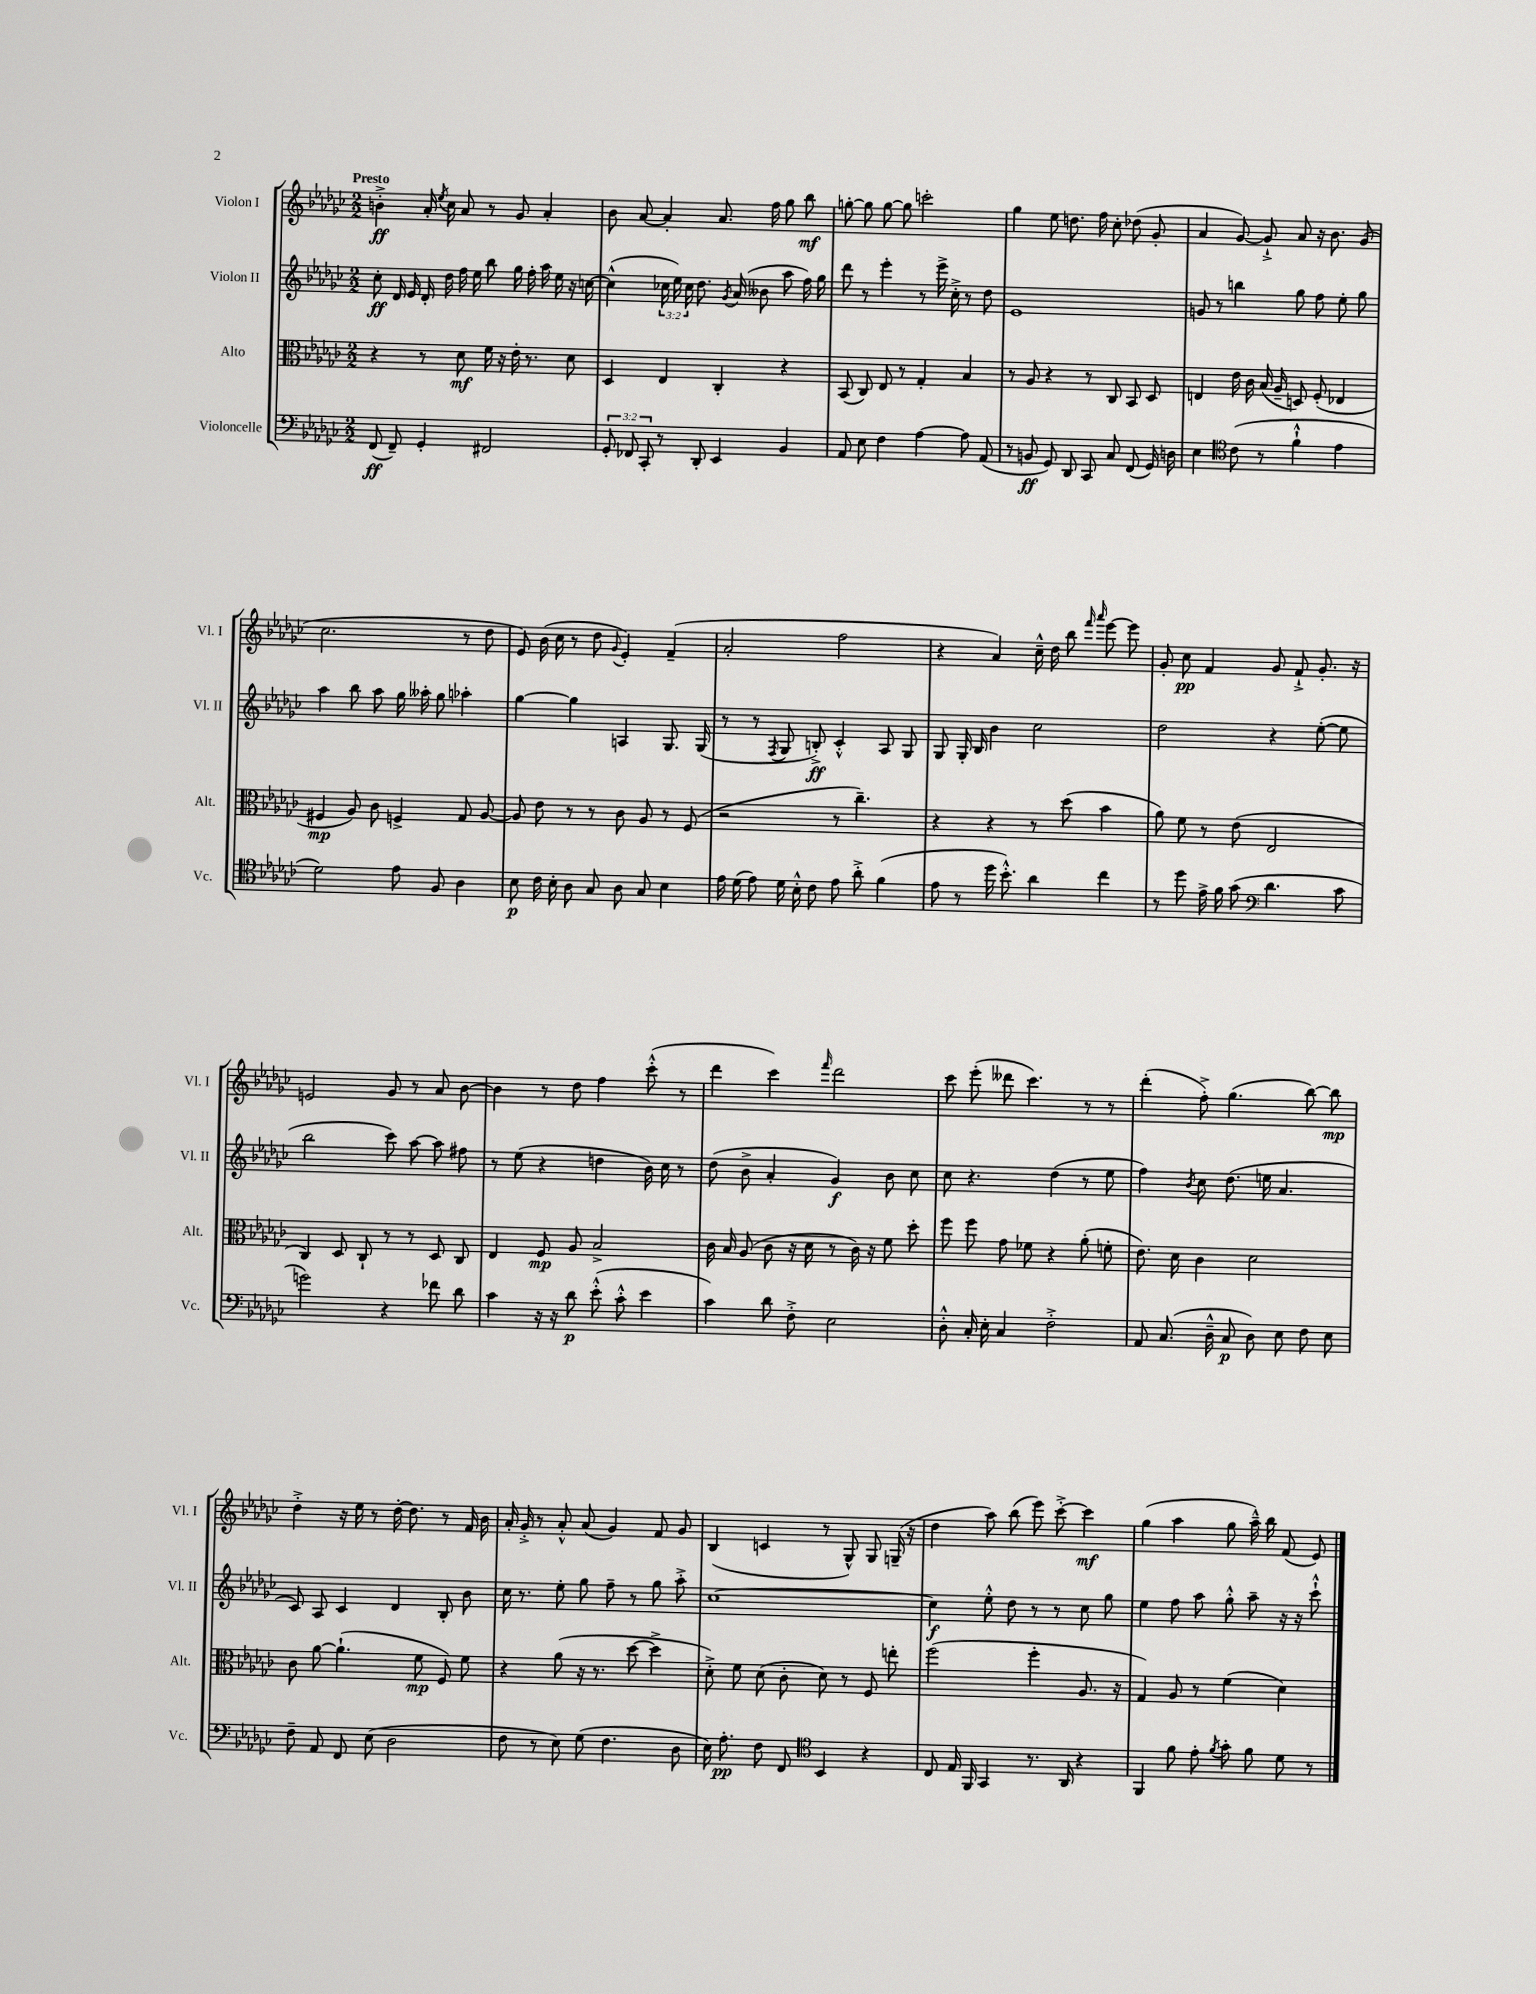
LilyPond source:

<<
\new StaffGroup <<
\new Staff = "s0" \with { instrumentName = "Violon I" shortInstrumentName = "Vl. I" } {
    \clef treble \key ges \major \numericTimeSignature \time 2/2 \tempo "Presto"
    \autoBeamOff b'4-.->\ff aes'16-. \acciaccatura { ees''8 } ces''16 aes'8 r8 ges'8 aes'4-. |
    bes'8 aes'8~ aes'4-. aes'8. f''16 ges''8 bes''8\mf |
    g''8~-. g''8 g''8~ g''8 c'''2-. |
    ges''4 ees''8 d''8. f''16 ces''8-. des''8( ges'8-. |
    aes'4 ges'8~) ges'8-!-> aes'8 r16 bes'8. ges'8( |
    ces''2. r8 des''8 |
    ees'8) bes'16( ces''16 r8 des''8 \appoggiatura { ges'8 } ees'4-.) f'4--( |
    aes'2-. f''2 |
    r4 aes'4) ces''16---^ des''16 bes''8 \grace { f'''16 aes'''16 } ees'''8~ ees'''8 |
    ges'8-. ces''8\pp f'4 ges'8 f'8-!-> ges'8.-. r16 |
    e'2 ges'8 r8 aes'8 bes'8~ |
    bes'4 r8 des''8 f''4 ces'''8-.-^( r8 |
    des'''4 ces'''4) \grace { f'''16 } des'''2 |
    ces'''8 ees'''8-.( deses'''8 ces'''4.) r8 r8 |
    des'''4-.( f''8-.->) ges''4.( bes''8~) bes''8\mp |
    des''4-.-> r16 ees''16 r8 des''16~-. des''8. r8 f'16 bes'16 |
    aes'16-. ges'16-.-> r8 aes'8-.-^ aes'8( ges'4) f'8 ges'8 |
    bes4( c'4 r8 ges8-^) ges8 g16--( r16 |
    des''4 aes''8) bes''8( ees'''8) ces'''8~-.-> ces'''4\mf |
    ges''4( aes''4 ges''8 aes''16---^) bes''16 f'8( ees'8) \bar "|." |
}
\new Staff = "s1" \with { instrumentName = "Violon II" shortInstrumentName = "Vl. II" } {
    \clef treble \key ges \major \numericTimeSignature \time 2/2 \override Staff.TupletNumber.text = #tuplet-number::calc-fraction-text
    \autoBeamOff ces''8-.\ff des'16 ees'16 des'16-. des''16 f''16 ees''16 bes''8 ges''16 f''16-. aes''16 ees''16 r16 c''16~ |
    c''4-^( \tuplet 3/2 { ces''16 ees''16) ces''16 } des''8. \acciaccatura { ges'8 } aes'16( beses'8 aes''8 f''16) ges''16 |
    des'''8 r8 ees'''4-. r8 ees'''16-> ces''16-.-> r8 des''8 |
    ees'1 |
    g'8 r8 b''4 ges''8 f''8 ees''8-. ges''8 |
    aes''4 bes''8 aes''8 ges''16 aeses''16-. ges''8 aes''4-. |
    ges''4~ ges''4 a4 ges8. ges16( |
    r8 r8 \acciaccatura { f8 } ges8 b8-.->\ff) ces'4-.-^ aes8 ges8 |
    ges8 ges16-. bes16 bes'4 ces''2 |
    des''2 r4 ees''8~-.( ees''8 |
    bes''2 ces'''8) aes''8~ aes''8 fis''8 |
    r8 ees''8( r4 d''4 bes'16) ces''16 r8 |
    des''8( bes'8-> aes'4-. ges'4\f) bes'8 ces''8 |
    ces''8 r4. des''4( r8 ees''8 |
    f''4) \acciaccatura { bes'8 } ces''8 des''8.( e''16 aes'4. |
    ces'8) aes8 ces'4 des'4 bes8-. bes'8 |
    ces''16 r8. ees''8-. ges''8 f''8-- r8 ges''8 aes''8-.-> |
    ces''1~ |
    ces''4\f ees''8-.-^ des''8 r8 r8 ces''8 ges''8 |
    ees''4 f''8 aes''8 ges''8-.-^ aes''8-- r16 r16 ces'''8-!-^ \bar "|." |
}
\new Staff = "s2" \with { instrumentName = "Alto" shortInstrumentName = "Alt." } {
    \clef alto \key ges \major \numericTimeSignature \time 2/2
    \autoBeamOff r4 r8 des'8\mf f'16 r16 ees'16-. r8. des'8 |
    des4 ees4 ces4-. r4 |
    bes,8( ces8) ees8 r8 ges4-. bes4 |
    r8 aes8 r4 r8 ces8 bes,8 des8 |
    e4 ees'16 ces'16 bes16( aes16-- d8) f8-.( ees4 |
    fis4\mp aes8) ces'8 f4-> ges8 aes8~ |
    aes8 ees'8 r8 r8 ces'8 aes8 r8 f8( |
    r2 r8 ces''4.--) |
    r4 r4 r8 des''8( bes'4 |
    aes'8) f'8 r8 ees'8( ees2 |
    ces4) des8 ces8-! r8 r8 des8 ces8 |
    ees4 f8\mp aes8 bes2-> |
    ces'16 bes16 aes8( ces'8 r16 des'16 r8 ces'16) r16 f'8 des''8-. |
    f''8 f''8 ges'8 fes'8 r4 aes'8-.( f'8-. |
    ees'8.) des'16 ces'4 des'2 |
    ces'8 aes'8~ aes'4.-!( f'8\mp f8) f'8 |
    r4 aes'8( r16 r8. des''8~ des''4-> |
    des'8-.->) f'8 des'8( ces'8-. des'8) r8 f8 e''8-. |
    f''2( f''4-. aes8. r16 |
    ges4) aes8 r8 f'4( des'4) \bar "|." |
}
\new Staff = "s3" \with { instrumentName = "Violoncelle" shortInstrumentName = "Vc." } {
    \clef bass \key ges \major \numericTimeSignature \time 2/2 \override Staff.TupletNumber.text = #tuplet-number::calc-fraction-text
    \autoBeamOff f,8\ff( f,8--) ges,4-. fis,2 |
    \tuplet 3/2 { ges,8-. fes,8 ces,8-. } r8 des,8-. ees,4 bes,4 |
    aes,8 ees8 f4 aes4~ aes8 aes,8( |
    r8 b,8\ff ges,8) des,8 ces,8 ces8 f,8( ges,16) d16 |
    ees4 \clef tenor ces'8( r8 f'4-!-^ ees'4 |
    des'2) ees'8 f8 aes4 |
    bes8\p ces'16 bes16-. aes8 ges8 aes8 ges8 bes4 |
    ees'16 des'16( ees'8) des'16 bes16-.-^ ces'8 ees'8 aes'8-.-> f'4( |
    ees'8 r8 des''16 bes'8.-.-^) aes'4 ces''4 |
    r8 des''8 ees'16-> f'16 ges'8( \clef bass des'4. ces'8 |
    g'2) r4 fes'8 des'8 |
    ces'4 r16 r16 des'8\p ees'8-.-^( ces'8-.-^ ees'4 |
    ces'4) des'8 f8-.-> ees2 |
    des8-.-^ ces16-. ees16-. ces4 f2-.-> |
    aes,8 ces8.( des16---^ ces8\p des8) ees8 f8 ees8 |
    f8-- aes,8 f,8 ees8( des2 |
    f8 r8 ees8) ges8( f4. des8 |
    ees16) aes8.-.\pp f8 f,8 \clef tenor bes,4 r4 |
    ces8 ees16 f,16 ges,4 r8. aes,16 r4 |
    f,4 f'8 ees'8-. \acciaccatura { f'8 } ges'8-. f'8 des'8 r8 \bar "|." |
}
>>
>>
\layout { \context { \Score \remove "Bar_number_engraver" } }
